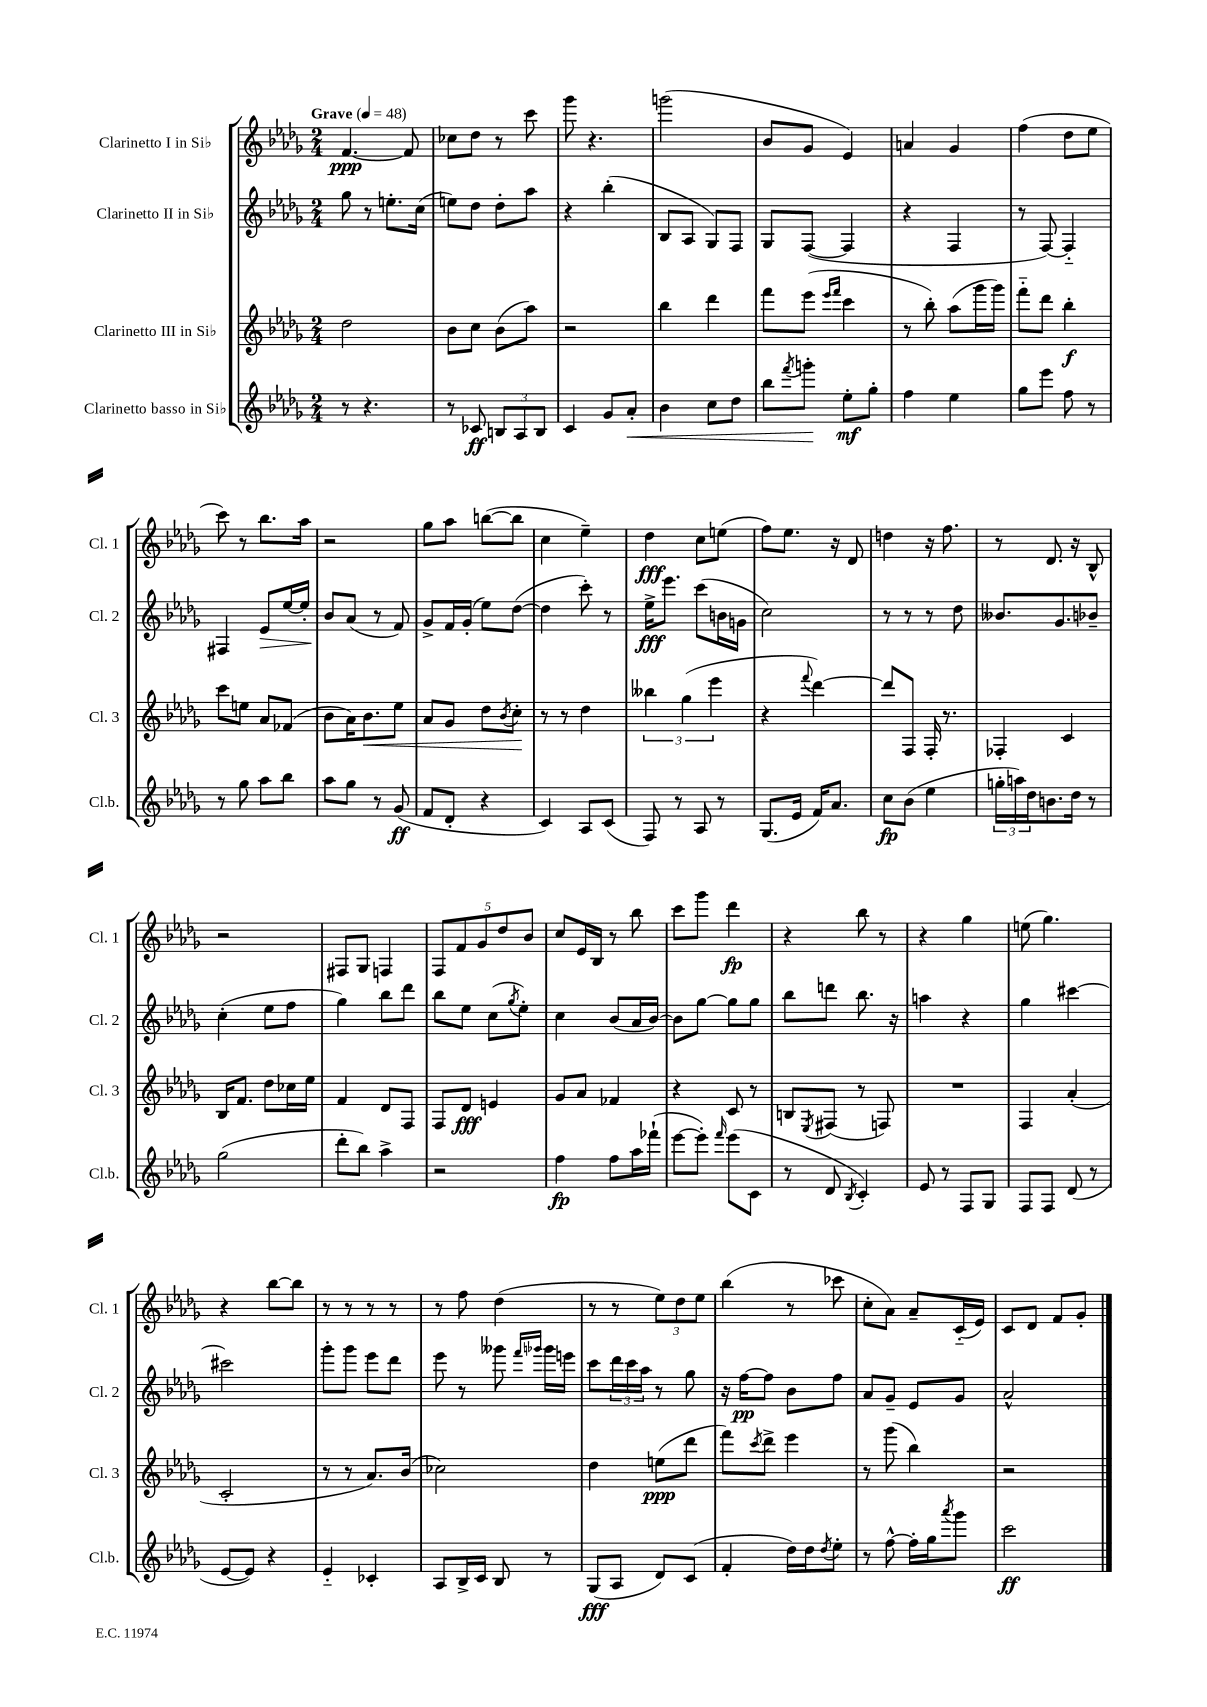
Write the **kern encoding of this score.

**kern	**kern	**kern	**kern
*staff4	*staff3	*staff2	*staff1
*clefG2	*clefG2	*clefG2	*clefG2
*k[b-e-a-d-g-]	*k[b-e-a-d-g-]	*k[b-e-a-d-g-]	*k[b-e-a-d-g-]
*M2/4	*M2/4	*M2/4	*M2/4
*MM48	*MM48	*MM48	*MM48
8r	2dd-	8gg-	[4.f
4.r	.	8r	.
.	.	8.ee'	.
.	.	.	8f]
.	.	(16cc	.
=	=	=	=
8r	8b-	8ee)	8cc-
8c-	8cc	8dd-	8dd-
12B	(8b-	8dd-'	8r
12A-	.	.	.
.	8aa-)	8aa-	8ccc
12B	.	.	.
=	=	=	=
4c	2r	4r	8ggg-
.	.	.	4.r
8g-	.	(4bb-'	.
8a-'	.	.	.
=	=	=	=
4b-	4bb-	8B-	(2ggg
.	.	8A-	.
8cc	4ddd-	8G-)	.
8dd-	.	8F	.
=	=	=	=
8bb-	8fff	8G-	8b-
8qfff	.	.	.
8ggg'	(8eee-	([8F	8g-
.	16qqeee-	.	.
.	16qqfff	.	.
8ee-'	4ccc	4F]	4e-)
8gg-'	.	.	.
=	=	=	=
4ff	8r	4r	4a
.	8bb-')	.	.
4ee-	(8aa-	4F	4g-
.	16ggg-	.	.
.	16ggg-)	.	.
=	=	=	=
8gg-	8fff'~	8r	(4ff
8eee-	8ddd-	[8F)	.
8ff	4bb-'	4F'~]	8dd-
8r	.	.	8ee-
=	=	=	=
8r	8ccc	4F#	8ccc)
8gg-	8ee	.	8r
8aa-	8a-	8e-	8.bb-
8bb-	(8f-	[16ee-	.
.	.	16ee-']	16aa-
=	=	=	=
8aa-	8b-	8b-	2r
8gg-	16a-)	(8a-	.
.	8.b-	.	.
8r	.	8r	.
(8g-	8ee-	8f)	.
=	=	=	=
8f	8a-	8g-^	8gg-
8d-'	8g-	16f	8aa-
.	.	(16g-'	.
4r	8dd-	8ee-)	([8bb
.	8qb-	.	.
.	8cc'	([8dd-	8bb]
=	=	=	=
4c)	8r	4dd-]	4cc
.	8r	.	.
8A-	4dd-	8ccc')	4ee-~)
(8c	.	8r	.
=	=	=	=
8F)	6bb--	16ee-^	4dd-
.	.	8.eee-	.
8r	.	.	.
.	(6gg-	.	.
8A-	.	(8ccc	8cc
.	6eee-	.	.
8r	.	16b	(8ee
.	.	16g	.
=	=	=	=
(8.G-	4r	2cc)	8ff)
.	.	.	8.ee-
16e-	.	.	.
.	8qqfff	.	.
16f)	[4ddd-)	.	.
8.a-	.	.	16r
.	.	.	8d-
=	=	=	=
8cc	8ddd-]	8r	4dd
(8b-	8F	8r	.
4ee-	16F'	8r	16r
.	8.r	.	8.ff
.	.	8dd-	.
=	=	=	=
24gg'	4F-'	8.b--	8r
24aa)	.	.	.
24dd-	.	.	.
8.b	.	.	8.d-
.	.	8.g-	.
.	4c	.	.
16dd-	.	.	16r
8r	.	8b-~	8B-^^
=	=	=	=
(2gg-	16B-	(4cc'	2r
.	8.f	.	.
.	8dd-	8ee-	.
.	16cc-	8ff	.
.	16ee-	.	.
=	=	=	=
8ddd-'	4f	4gg-)	8F#
8bb-)	.	.	8G-
4aa-^	8d-	8bb-	4F
.	8F	8ddd-	.
=	=	=	=
2r	8F	8bb-	10F
.	.	.	10f
.	8d-	8ee-	.
.	.	.	10g-
.	4e	(8cc	.
.	.	.	10dd-
.	.	8qgg-	.
.	.	8ee-')	.
.	.	.	10b-
=	=	=	=
4ff	8g-	4cc	8cc
.	8a-	.	16e-
.	.	.	16B-
8ff	4f-	(8b-	8r
16aa-	.	16a-	8bb-
(16fff-`	.	[16b-)	.
=	=	=	=
[8eee-	4r	8b-]	8ccc
8eee-'])	.	[8gg-	8ggg-
16qqfff	.	.	.
(8eee-	8c	8gg-]	4ddd-
8c	8r	8gg-	.
=	=	=	=
8r	8B	8bb-	4r
.	8qE-	.	.
8d-	(8F#	8ddd	.
8qB-	.	.	.
4c')	8r	8.bb-	8bb-
.	8F)	.	8r
.	.	16r	.
=	=	=	=
8e-	2r	4aa	4r
8r	.	.	.
8F	.	4r	4gg-
8G-	.	.	.
=	=	=	=
8F	4F	4gg-	(8ee
8F	.	.	4.gg-)
(8d-	(4a-'	[4ccc#	.
8r	.	.	.
=	=	=	=
[8e-	2c'	2ccc#]	4r
8e-])	.	.	.
4r	.	.	[8bb-
.	.	.	8bb-]
=	=	=	=
4e-'~	8r	8ggg-'	8r
.	8r	8ggg-	8r
4c-'	8.a-)	8eee-	8r
.	.	8ddd-	8r
.	(16b-	.	.
=	=	=	=
8A-	2cc-)	8eee-	8r
16B-^	.	8r	8ff
16c	.	.	.
8B-	.	8ggg--	(4dd-
.	.	16qqfff	.
.	.	16qqggg-	.
8r	.	16ggg-	.
.	.	16eee	.
=	=	=	=
(8G-	4dd-	8ccc	8r
8A-	.	24ddd-	8r
.	.	24ccc	.
.	.	24aa-	.
8d-)	(8ee	8r	12ee-)
.	.	.	12dd-
(8c	8ddd-	8gg-	.
.	.	.	12ee-
=	=	=	=
4f'	8fff)	16r	(4bb-
.	.	[16ff	.
.	8qccc	.	.
.	8ddd-^	8ff]	.
16dd-)	4eee-	8b-	8r
16dd-	.	.	.
8qdd-	.	.	.
8ee-'	.	8ff	8ccc-
=	=	=	=
8r	8r	8a-	8cc'
[8ff^^	(8ggg-	8g-~	8a-)
16ff']	4bb-)	8e-	8a-~
16gg-	.	.	.
8qaaa-	.	.	.
8ggg-	.	8g-	(16c'~
.	.	.	16e-)
=	=	=	=
2ccc	2r	2a-^^	8c
.	.	.	8d-
.	.	.	8f
.	.	.	8g-'
==	==	==	==
*-	*-	*-	*-
